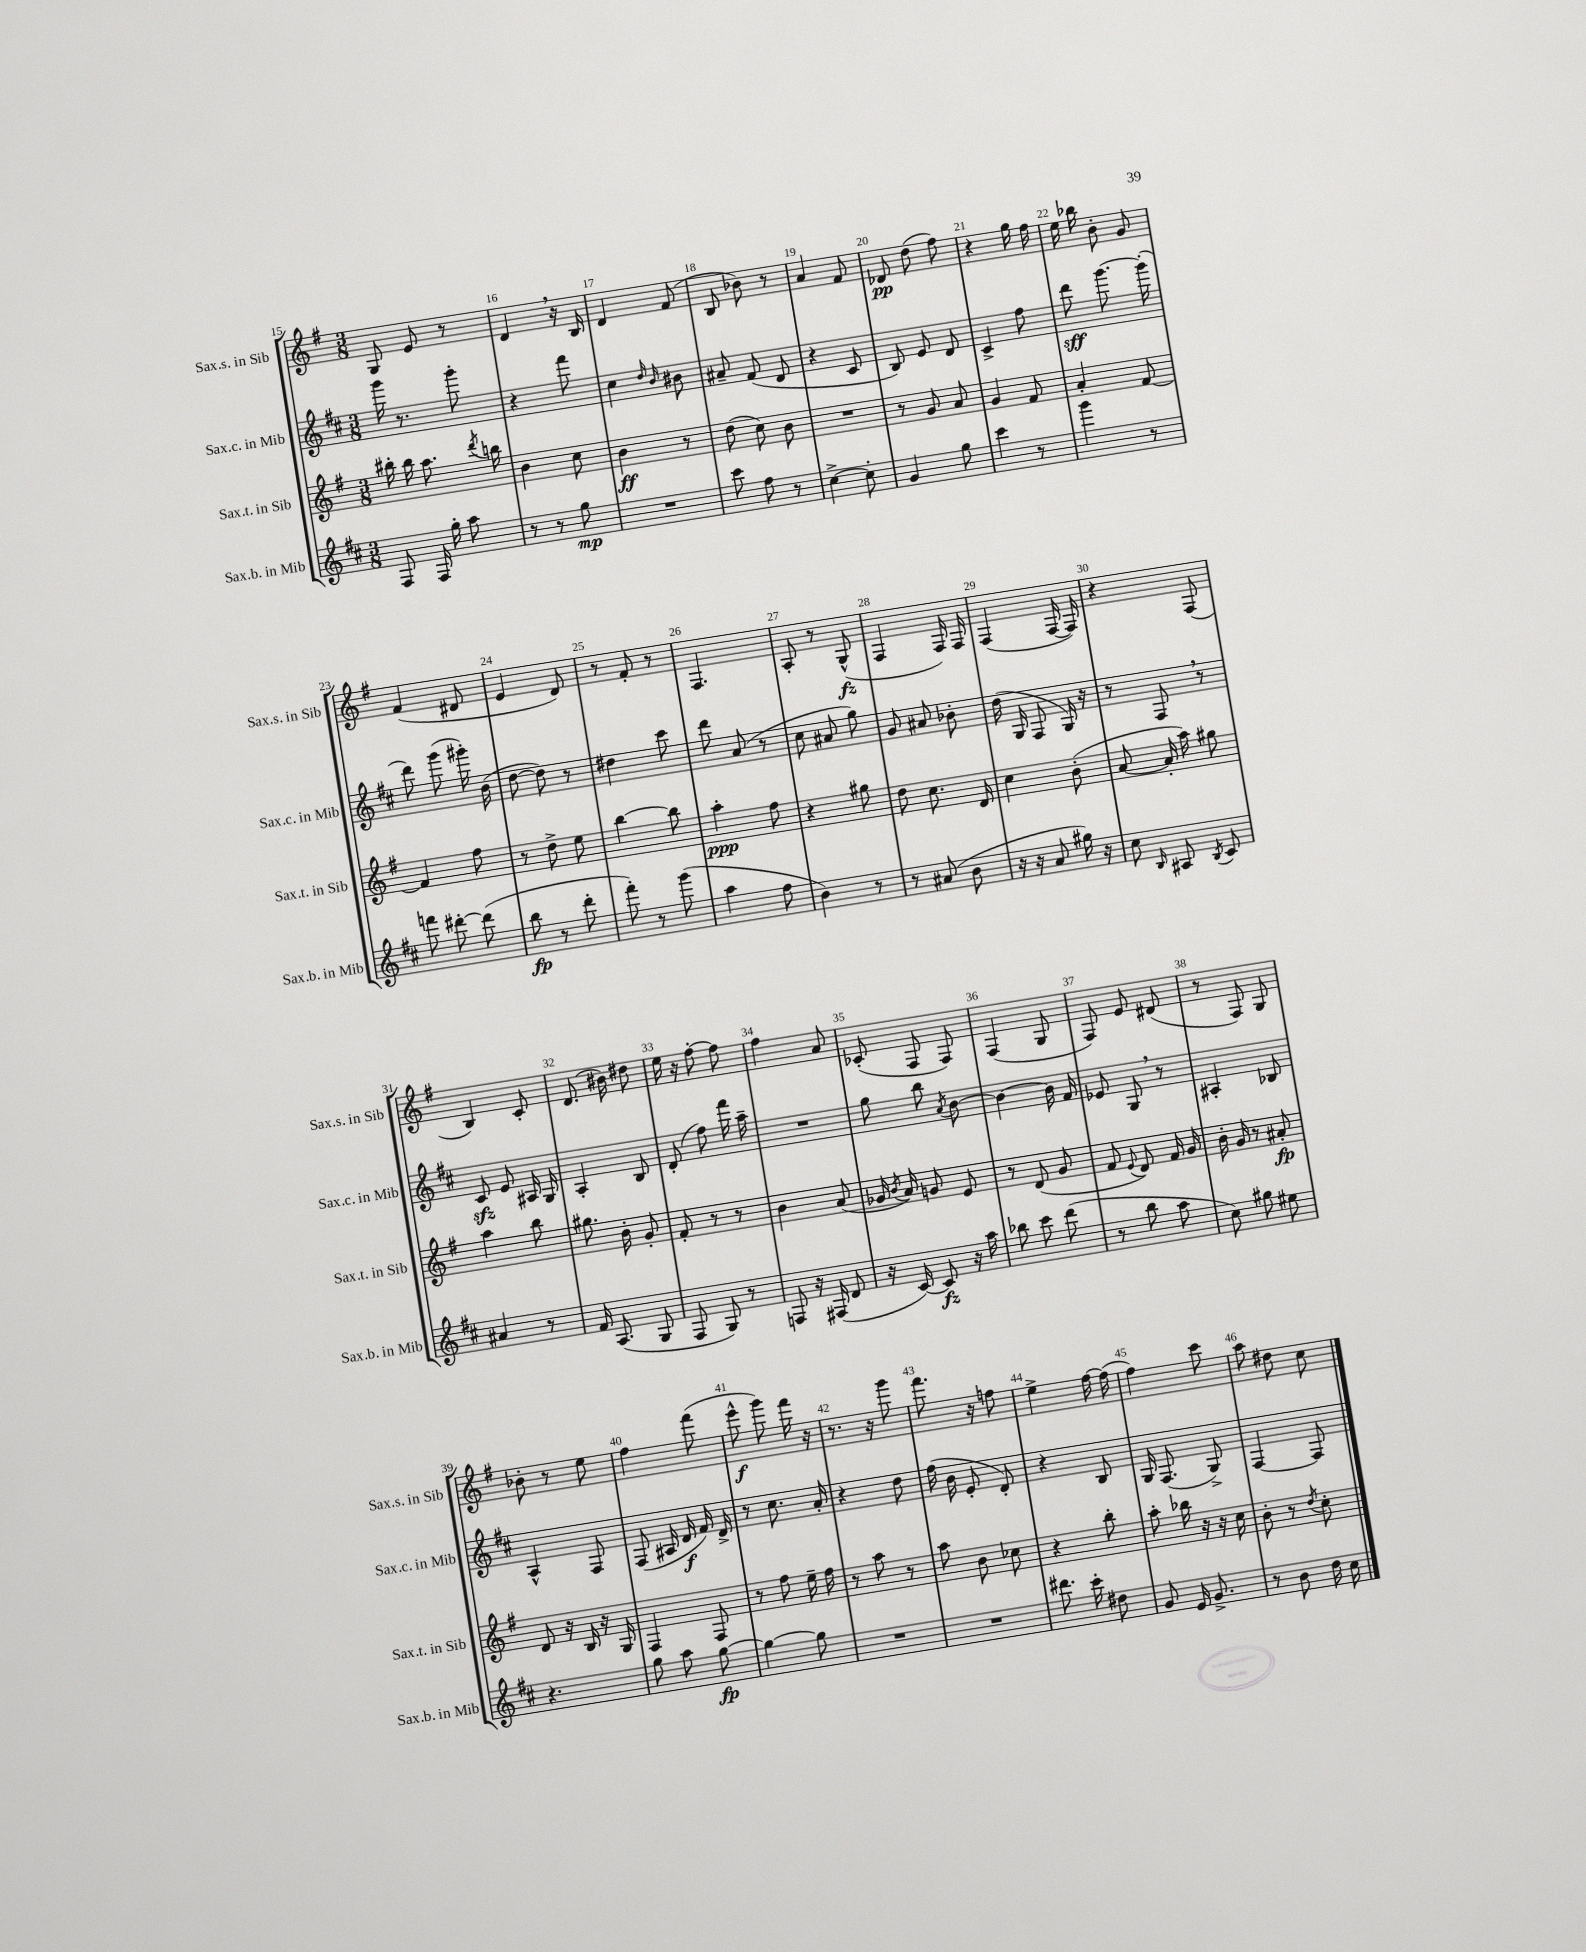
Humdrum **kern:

**kern	**kern	**kern	**kern
*staff4	*staff3	*staff2	*staff1
*clefG2	*clefG2	*clefG2	*clefG2
*k[f#c#]	*k[f#]	*k[f#c#]	*k[f#]
*M3/8	*M3/8	*M3/8	*M3/8
8F#	16bb#'	16ggg	8G
.	16bb#	8.r	.
16F#	8.aa	.	8e
16gg'	.	.	.
8aa	.	8ggg'	8r
.	8qddd	.	.
.	16bb	.	.
=	=	=	=
8r	4b	4r	4d
8r	.	.	.
8gg	8cc	8fff#	16r
.	.	.	16B
=	=	=	=
4.r	4b	4cc#	4d
.	.	16qqdd	.
.	.	16qqb	.
.	8r	8b#	(8f#
=	=	=	=
8ccc#	(8dd	8a#~	8B
8ff#	8cc)	(8f#	8b-)
8r	8b	8d	8r
=	=	=	=
[4cc#^	4.r	4r	4a
8cc#']	.	8c#	8f#
=	=	=	=
4g	8r	8B)	8d-
.	8g	8e	(8dd
8gg	8a	8d	8ff#)
=	=	=	=
4ccc#	4g	4c#^	4r
8r	8f#	8ff#	16gg
.	.	.	16ff#
=	=	=	=
4ggg	4a'	8ddd	16ee
.	.	.	16bb-
.	.	[8.ggg	8b'
8r	[8f#	.	8g
.	.	(16ggg']	.
=	=	=	=
8fff	4f#]	8ddd)	(4f#
[8ddd#'	.	(8ggg	.
(8ddd#]	8ff#	16ggg#')	8d#
.	.	(16b	.
=	=	=	=
8bb	8r	[8dd	4e
8r	8dd^	8dd])	.
8ddd'	8ee	8r	8d)
=	=	=	=
8fff#')	[4bb	4dd#	8r
8r	.	.	8f#'
(8ggg	8bb]	8ccc#	8r
=	=	=	=
4aa	4aa'	8ddd	4.F#
.	.	(8a	.
8ff#	8ff#	8r	.
=	=	=	=
4b)	4r	8cc#	8A'
.	.	8a#	8r
8r	8gg#	8gg)	(8G^^
=	=	=	=
8r	8dd	8g	4F#
(8a#	8.cc	8a#	.
8b	.	8b-'	16F#)
.	16d	.	16F#
=	=	=	=
16r	4cc	(16dd	(4F#
16r	.	16G	.
8a	.	8F#	.
16gg#)	(8b'	16G)	[16F#
16r	.	16r	16F#])
=	=	=	=
8cc#	[8a	8r	4r
16qqB	.	.	.
8A#	16a']	8F#	.
.	16aa)	.	.
8qB	.	.	.
8c#	8gg#	8r	(8F#
=	=	=	=
4a#	4aa	8c#	4B)
.	.	8e	.
8r	8bb	16A#	8c'
.	.	16G	.
=	=	=	=
16f#	8.gg#	4A'	(8.d
(8.A	.	.	.
.	16b'	.	16b#)
8G	8g'	8B	8dd#
=	=	=	=
8F#	8f#'	(8d'	16ee
.	.	.	16r
8G)	8r	8ff#)	[8ff#'
8r	8r	16fff#	8ff#]
.	.	16aa~	.
=	=	=	=
8F	4b	4.r	4ff#
16r	.	.	.
(16F#	.	.	.
8d	(8a	.	8a
=	=	=	=
16r	16g-	8gg	(8c-'
.	8qb	.	.
[16c#)	16a)	.	.
8c#]	8g	8bb	8F#
.	.	8qa	.
16r	8e	[8b	8F#)
16aa	.	.	.
=	=	=	=
8bb-	8r	4b_	(4F#
8ccc#	(8d	.	.
(8ddd	8g	16b]	8G
.	.	16f#	.
=	=	=	=
8r	8f#	8e-	8F#)
.	8qqe	.	.
8bb	8d)	8G	8e
8aa	16f#	8r	(8d#
.	16g	.	.
=	=	=	=
8cc#)	16b'	4A#'	8r
.	16g	.	.
8gg#	8r	.	8F#)
8ee#	8a#'	8B-	8G
=	=	=	=
4.r	8d	4A^^	8b-'
.	16r	.	8r
.	16B	.	.
.	16r	8F#	8ee
.	16G	.	.
=	=	=	=
8gg	4F#	(8F#	4ff#
8aa	.	16A#	.
.	.	16d	.
[8gg	8F#	16f#)	(8fff#
.	.	16d^	.
=	=	=	=
4gg_	8r	8r	8eee^^
.	8ff#	8.cc#	8ggg)
8gg]	16ee~	.	16fff#
.	16ff#	16a'	16r
=	=	=	=
4.r	8r	4r	8.r
.	8aa	.	.
.	.	.	16r
.	8r	8dd	8ggg
=	=	=	=
4.r	8aa	(16ff#	8.fff#
.	.	16b	.
.	8b	8e'	.
.	.	.	16r
.	8cc-	8d')	8ff
=	=	=	=
8.ddd#	4r	4r	4ee^
16ccc#'	.	.	.
8dd#	8bb'	8B	[16ff#
.	.	.	(16ff#]
=	=	=	=
8g	8aa'	16G	4ff#)
.	.	(8.F#	.
16e	16bb-	.	.
8.g^	16r	.	.
.	16r	8G^)	8ccc
.	16cc	.	.
=	=	=	=
8r	8b'	[4F#	8aa
8b	8r	.	8dd#
.	8qdd	.	.
16dd	8cc'	8F#]	8cc
16cc#	.	.	.
==	==	==	==
*-	*-	*-	*-
